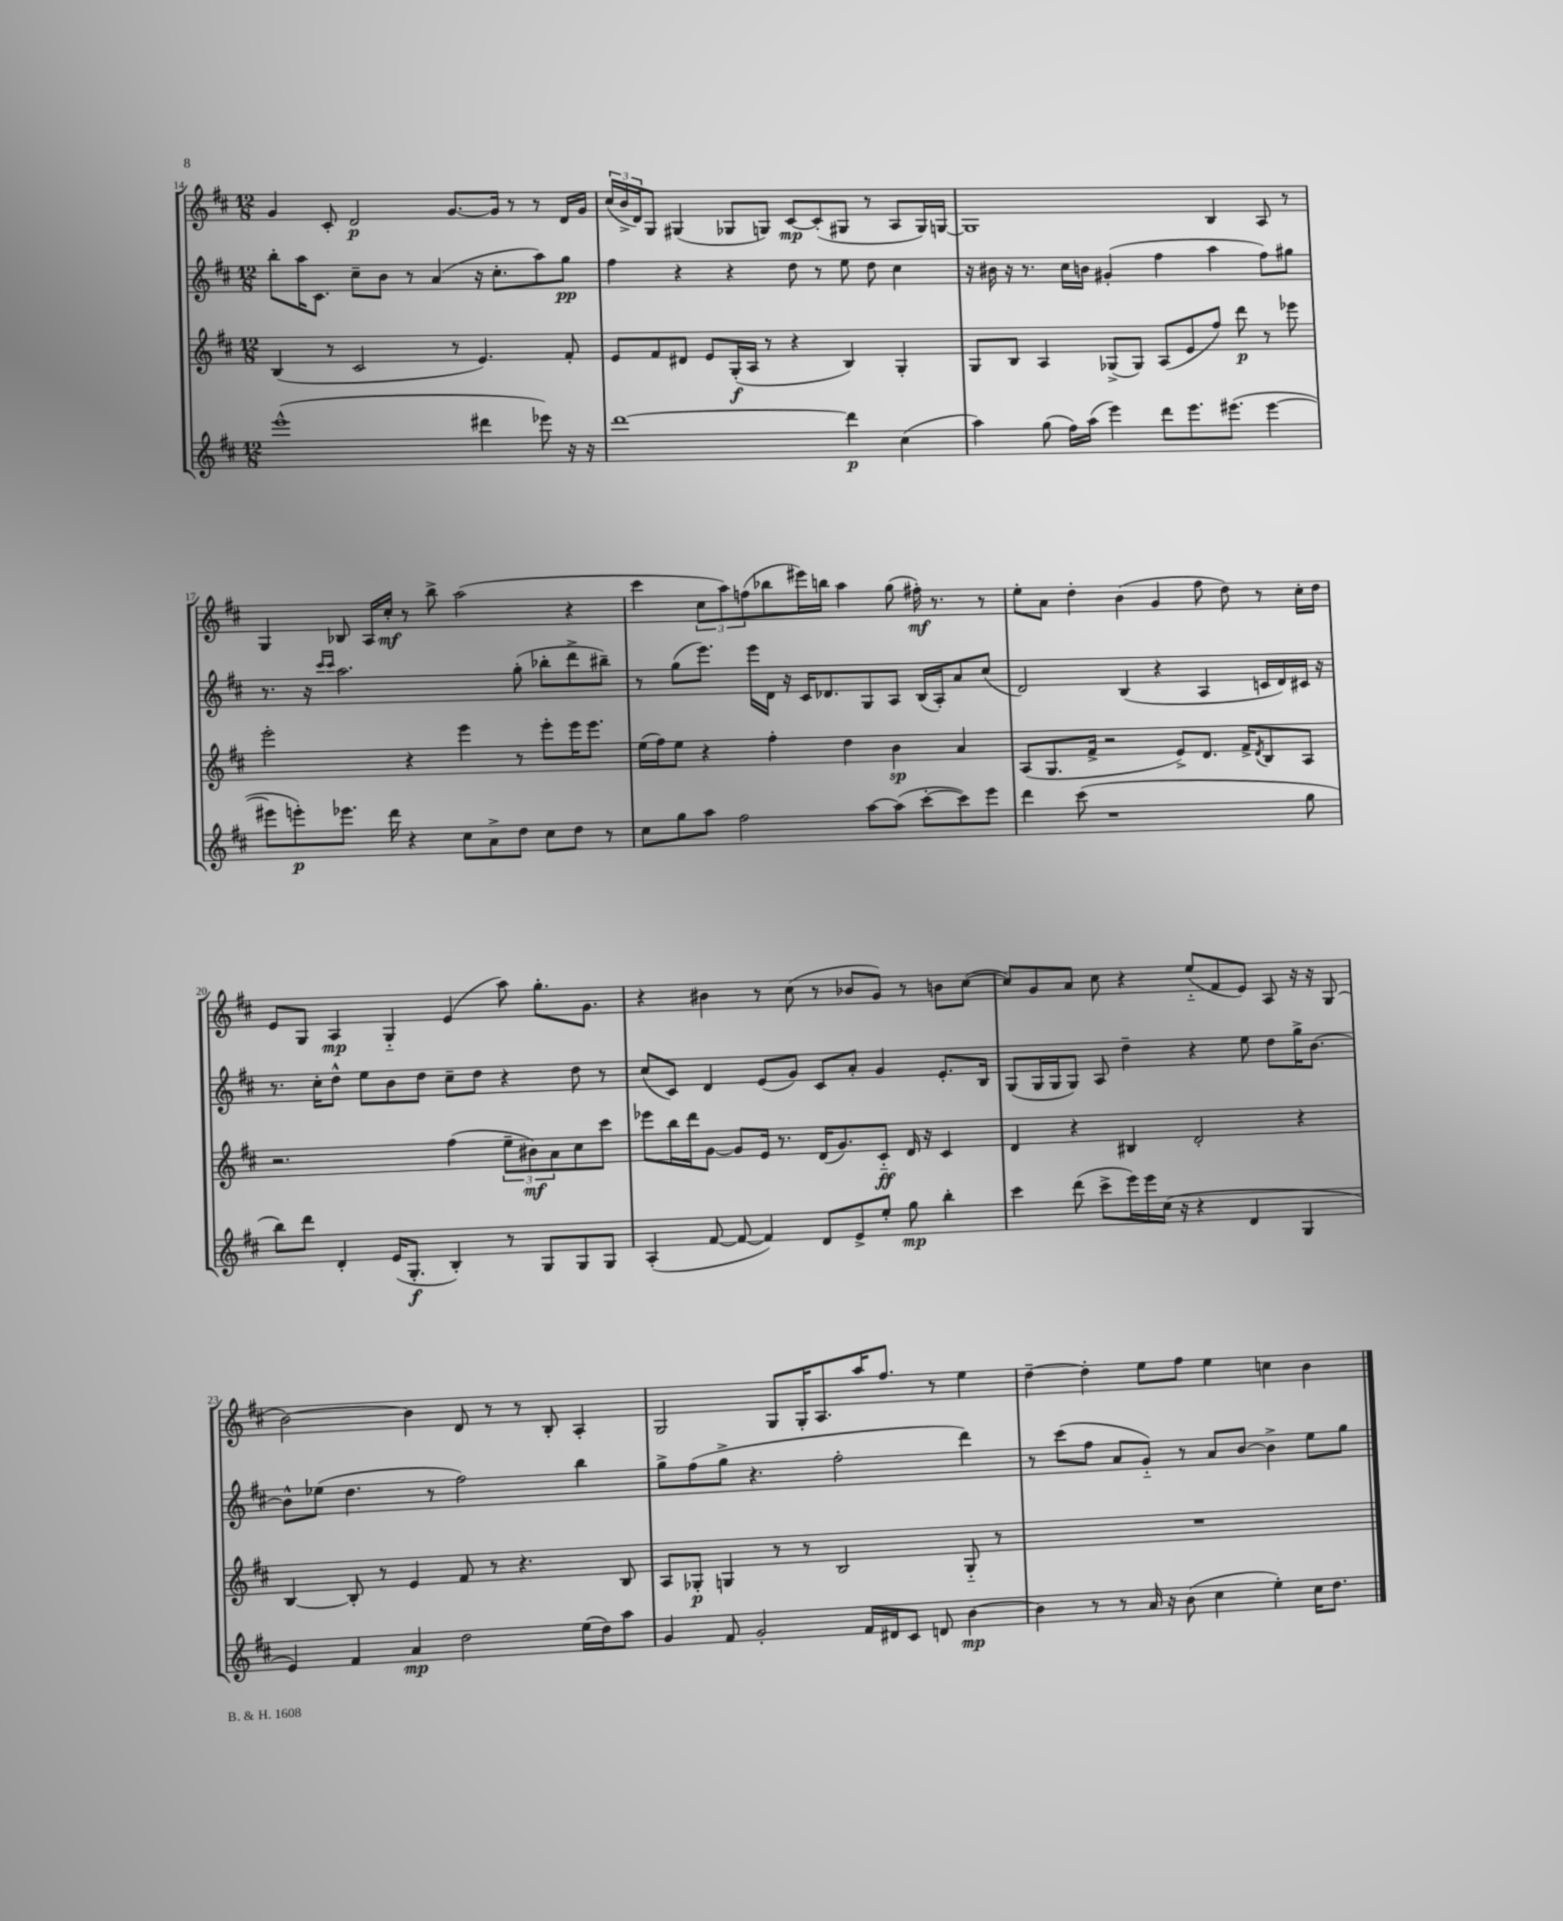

**kern	**kern	**kern	**kern
*staff4	*staff3	*staff2	*staff1
*clefG2	*clefG2	*clefG2	*clefG2
*k[f#c#]	*k[f#c#]	*k[f#c#]	*k[f#c#]
*M12/8	*M12/8	*M12/8	*M12/8
(1eee^^	(4B	8bb'	4g
.	.	16aa	.
.	.	8.c#	.
.	8r	.	8c#'
.	2c#	8cc#~	2d
.	.	8b	.
.	.	8r	.
.	.	(4a	.
.	8r	.	[8.g
4ddd#	4.e)	16r	.
.	.	8.cc#'	16g]
.	.	.	8r
8eee-)	.	8aa)	8r
16r	8f#'	8gg	16d
16r	.	.	16g
=	=	=	=
[1ddd	8e	4ff#	(24cc#
.	.	.	24b^
.	.	.	24d)
.	8f#	.	8G
.	8d#	4r	(4G#
.	8e	.	.
.	(16G'	4r	8G-
.	16A	.	.
.	8r	.	8G)
.	4r	8dd	[8c#
.	.	8r	(8c#']
4ddd]	4B)	8ee	8G#
.	.	8dd	8r
(4cc#	4G'	4cc#	8A
.	.	.	16G#)
.	.	.	[16G
=	=	=	=
4aa)	8G	16r	1G]
.	.	16b#	.
.	8B	16r	.
.	.	8.r	.
(8gg	4A	.	.
16ff#)	.	16cc#	.
(16aa	.	16b	.
4eee)	(8G-^	(4g#'	.
.	8G-)	.	.
8ddd	(8A	4ff#	.
8.eee	8e	.	.
.	8ff#)	4aa	4B
(8.eee#	.	.	.
.	8ddd	.	.
[4eee#	8r	8ff#)	8A
.	8eee-	8gg#	8r
=	=	=	=
8eee#]	2eee'	8.r	4G
8eee')	.	.	.
.	.	16r	.
.	.	16qqccc#	.
.	.	16qqccc#	.
8.eee-	.	2.aa	8B-
.	.	.	16A
16ddd	.	.	16cc#'
4r	4r	.	8r
.	.	.	8bb^
8cc#	4eee	.	(2aa
8a^	.	.	.
8dd	8r	(8gg'	.
8cc#	8eee'	8bb-'	.
8dd	16eee	8ddd^	4r
.	8.eee	.	.
8r	.	8bb#~)	.
=	=	=	=
8cc#	(16ee	8r	4ccc#
.	16ff#)	.	.
8gg	8ee	(8gg	.
8aa	4r	8.eee)	12cc#
.	.	.	12aa)
2ff#	.	.	.
.	.	.	(12ff
.	.	16eee	.
.	4ff#'	16d	8bb-
.	.	16r	.
.	.	16c#	16eee#)
.	.	8.d-	16bb
.	4dd	.	4aa
[8aa	.	8G	.
(8aa]	4b	8A	(8gg
[8ccc#'	.	(16B	16ff#')
.	.	16A')	8.r
8ccc#])	4a	8a	.
8eee	.	(8cc#	8r
=	=	=	=
4ddd	(8A	2d)	8ee'
.	8.G	.	8a
(8ccc#	.	.	4dd'
.	16f#^	.	.
1r	2r	.	.
.	.	(4B	(4b
.	.	4r	4g
.	8e^)	.	.
.	8.d	4A	8ff#
.	.	.	8dd)
.	16f#^	.	.
.	8qd	.	.
.	8B	16c	8r
.	.	16d)	.
8gg	8A	16c#	16cc#'
.	.	16r	16dd
=	=	=	=
8bb)	2.r	8.r	8e
8ddd	.	.	8G
.	.	16cc#'	.
4d'	.	8dd^^	4A
.	.	8ee	.
(16e	.	8b	4G'~
8.G'	.	.	.
.	.	8dd	.
4B')	(4ff#	8cc#~	(4e
.	.	8dd	.
8r	12ee~	4r	8aa)
.	12b#)	.	.
8G	.	.	8.gg'
.	12a	.	.
8G	8cc#	8dd	.
.	.	.	8.g
8G	8ccc#	8r	.
=	=	=	=
(4A'	8eee-	(8cc#	4r
.	16bb	8c#)	.
.	16ddd	.	.
[8f#	[8g	4d	4b#
8f#_	8g]	.	.
4f#])	16e	(8e	8r
.	8.r	.	.
.	.	8g)	(8cc#
8d	(16d	8c#	8r
.	8.g)	.	.
8e^	.	8a'	8b-
8ee'	8c#'~	4g	8g)
8gg	16d	.	8r
.	16r	.	.
4bb'	4c#	8.e'	8b
.	.	.	([8cc#
.	.	16B	.
=	=	=	=
4ccc#	4d	(8G	8cc#])
.	.	16G	8g
.	.	16G	.
(8ddd	4r	8G)	8a
8ccc#^	.	8A	8cc#
16eee)	4B#	4dd~	4r
16eee	.	.	.
(16cc#	.	.	.
16r	.	.	.
4r	2d'	4r	(8ee'~
.	.	.	8f#
4d	.	8ee	8e)
.	.	8dd	8A
4G	4r	16gg^	16r
.	.	[8.b	16r
.	.	.	(8G
=	=	=	=
4e)	[4B	8b^^]	[2b)
.	.	(8ee-	.
4f#	8B']	4.dd	.
.	8r	.	.
4a	4e	.	4b]
.	.	8r	.
2dd	8f#	2ff#)	8d
.	8r	.	8r
.	4.r	.	8r
.	.	.	8B'
(16ee	.	4bb	4A'
16dd)	.	.	.
8aa	8B	.	.
=	=	=	=
4g	8A	8gg^	2G
.	8G-'	(8ff#	.
8f#	4G	8gg^	.
2g'	.	4.r	.
.	8r	.	8G
.	8r	.	16G'
.	.	.	8.A
.	2B	2ff#'	.
16f#	.	.	16aa
16d#	.	.	8.ff#
8c#	.	.	.
8d	.	.	8r
[4b	8G'~	4ddd)	4ee
.	8r	.	.
=	=	=	=
4b]	1.r	8r	[4dd~
.	.	(8ccc#	.
8r	.	8ff#	4dd']
8r	.	8a	.
16a	.	8g'~)	8ee
16r	.	.	.
(8b	.	8r	8ff#
4cc#	.	8a	4ee
.	.	[8b	.
4ee')	.	4b^]	4cc
16cc#	.	8ee	4b
8.dd	.	.	.
.	.	8gg	.
==	==	==	==
*-	*-	*-	*-
